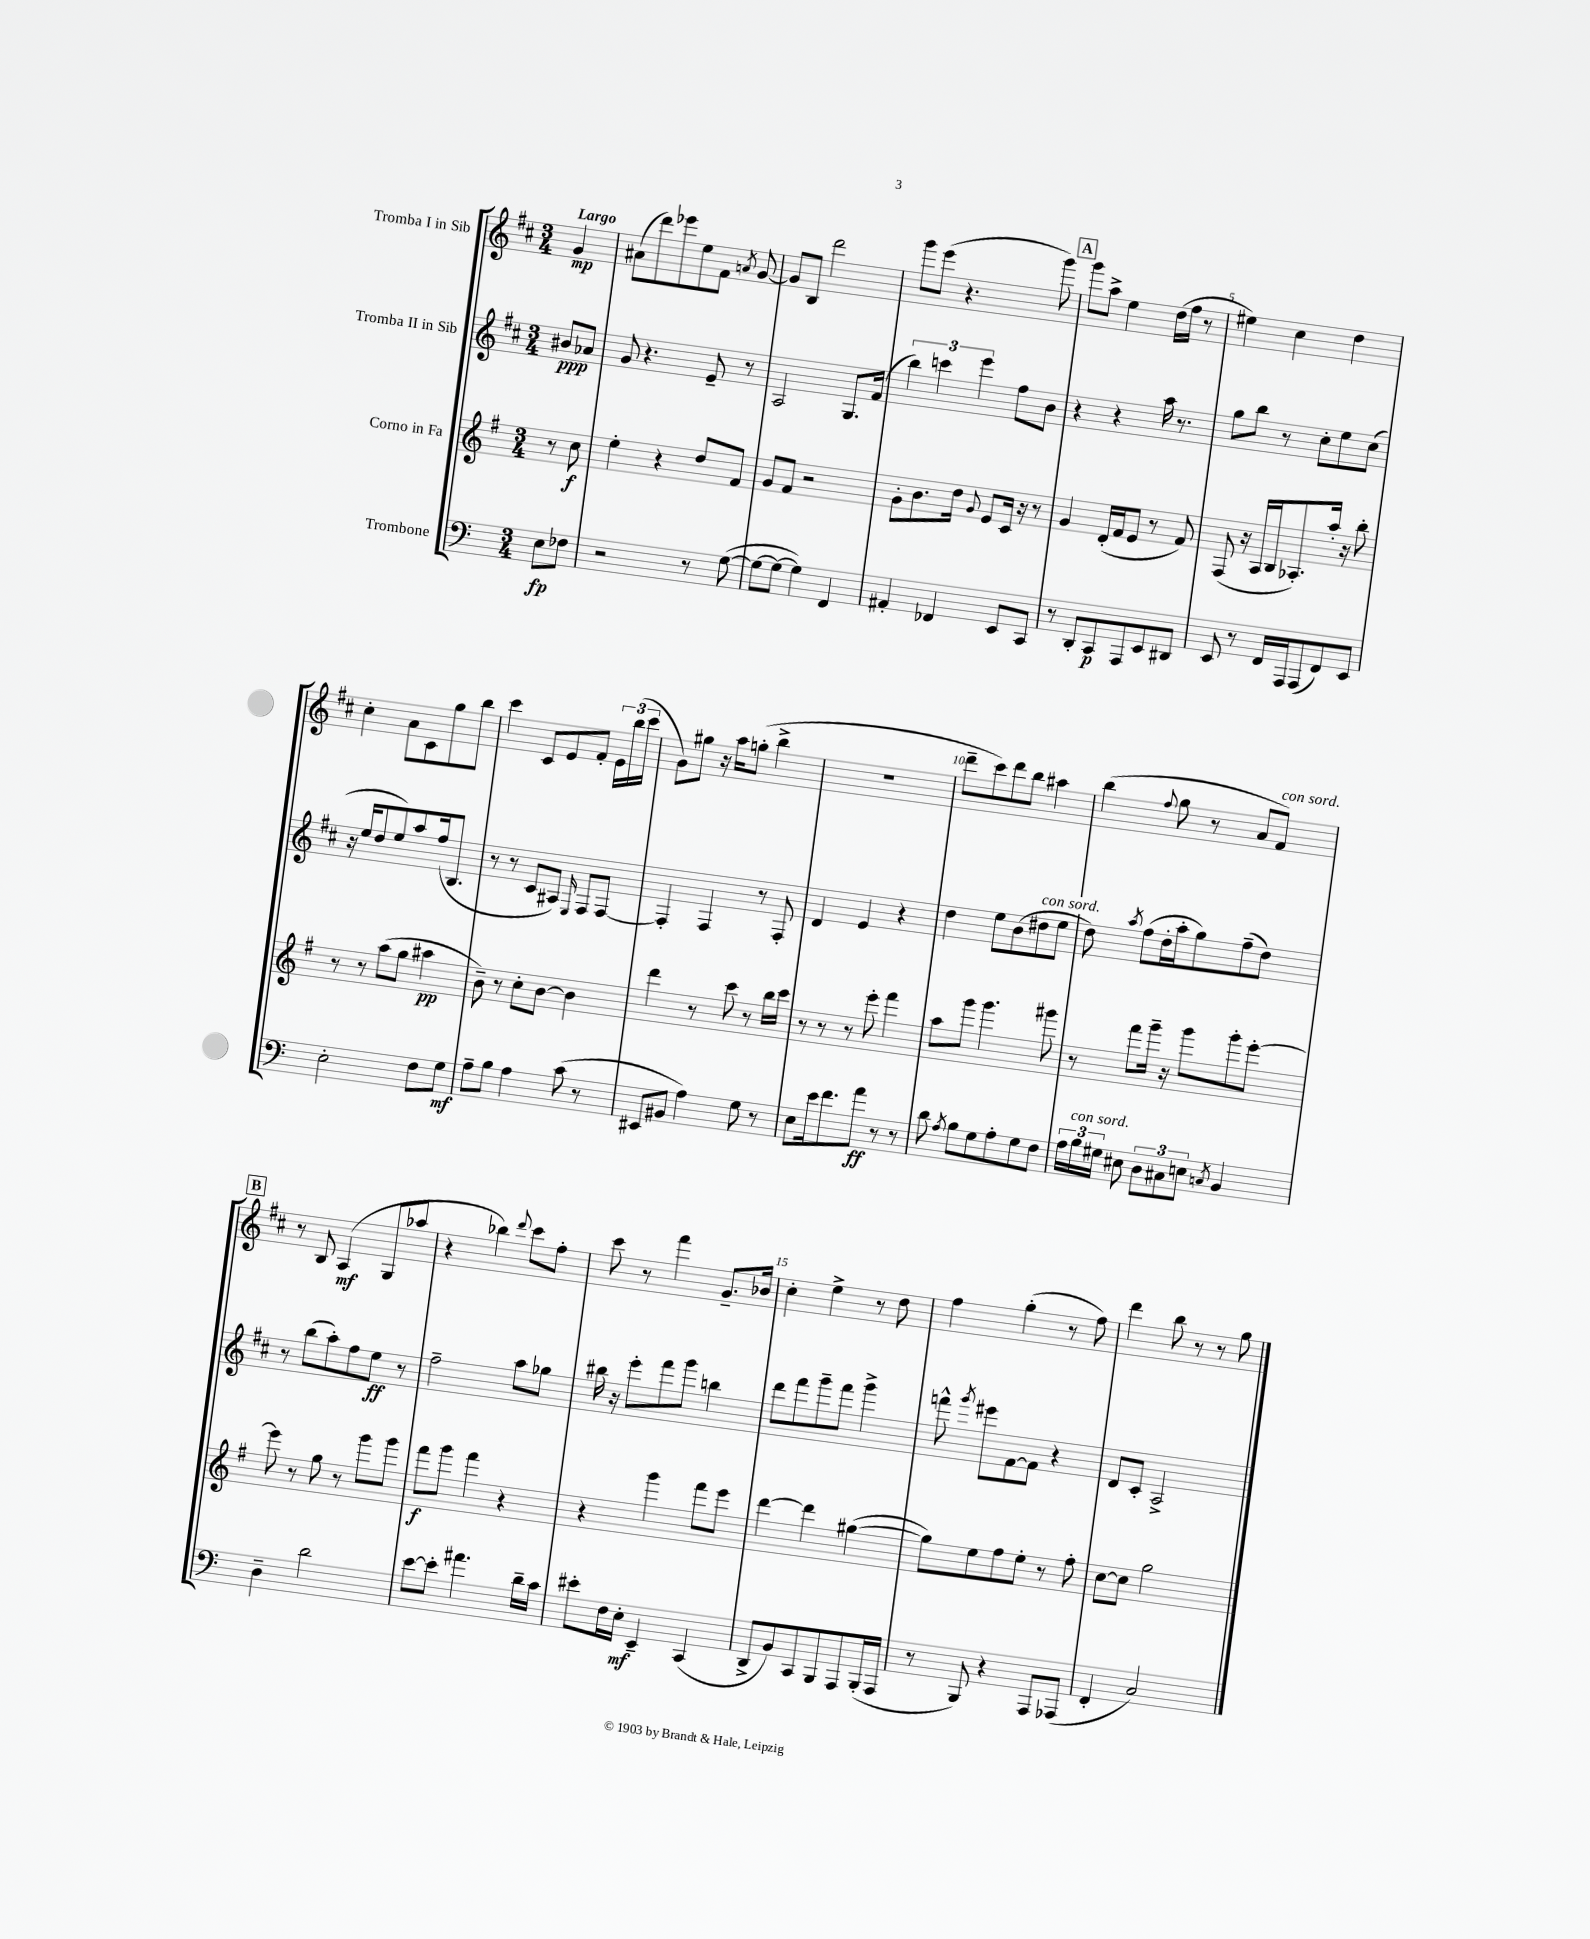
<<
\new StaffGroup <<
\new Staff = "s0" \with { instrumentName = "Tromba I in Sib" } {
    \clef treble \key d \major \numericTimeSignature \time 3/4 \partial 4 \tempo "Largo"
    \autoBeamOff g'4\mp |
    ais'8[( d'''8) ees'''8 e''8 fis'8] \acciaccatura { a'8 } g'8~ |
    g'8[ b8] d'''2 |
    g'''8[ e'''8]( r4. g'''8) |
    \mark \markup { \box "A" } g'''8[ a''8]-> e''4 d''16[( fis''16] r8 |
    eis''4) cis''4 d''4 |
    cis''4-. a'8[ cis'8 g''8 b''8] |
    cis'''4 cis'8[ e'8 fis'8]-. \tuplet 3/2 { e'16[ b''16( cis'''16] } |
    g'8[) gis''8] r16 a''16[ g''8]-.( b''4-> |
    R2. |
    d'''8[-- cis'''8) d'''8 b''8] ais''4 |
    b''4( \appoggiatura { fis''8 } g''8 r8 a'8[ fis'8]^\markup { \italic "con sord." }) |
    \mark \markup { \box "B" } r8 b8 a4\mf( g8[ aes''8] |
    r4 bes''4) \appoggiatura { d'''8 } cis'''8[ fis''8]-. |
    cis'''8 r8 fis'''4 g'8.[-- bes'16] |
    cis''4-. e''4-> r8 d''8 |
    fis''4 g''4-.( r8 fis''8) |
    d'''4 b''8 r8 r8 g''8 \bar "|." |
}
\new Staff = "s1" \with { instrumentName = "Tromba II in Sib" } {
    \clef treble \key d \major \numericTimeSignature \time 3/4 \partial 4
    \autoBeamOff bis'8[\ppp aes'8] |
    g'8 r4. e'8-- r8 |
    a2 g8.[ fis'16]( |
    \tuplet 3/2 { b''4) c'''4 e'''4 } fis''8[ b'8] |
    \mark \markup { \box "A" } r4 r4 a''16 r8. |
    g''8[ b''8] r8 cis''8[-. e''8 cis''8]( |
    r16 e''16[ d''8 e''8) a''8 fis''16( b8.] |
    r8 r8 cis'8[ ais8]) \grace { e16 } fis8[ fis8]~ |
    fis4-. fis4 r8 fis8-. |
    d'4 e'4 r4 |
    d''4 e''8[ b'8( dis''8^\markup { \italic "con sord." } e''8] |
    d''8) \acciaccatura { a''8 } fis''8[( d''16-. a''16-. g''8) fis''8--( d''8]) |
    \mark \markup { \box "B" } r8 b''8[( a''8-.) fis''8 e''8]\ff r8 |
    fis''2-- a''8[ ges''8] |
    bis''16 r16 e'''8[-. fis'''8 g'''8] b''4 |
    d'''8[ fis'''8 g'''8-- fis'''8] g'''4-> |
    f'''8-^ \acciaccatura { g'''8 } eis'''8[ fis'8~ fis'8] r4 |
    d'8[ cis'8]-. a2-> \bar "|." |
}
\new Staff = "s2" \with { instrumentName = "Corno in Fa" } {
    \clef treble \key g \major \numericTimeSignature \time 3/4 \partial 4
    \autoBeamOff r8 c''8\f |
    e''4-. r4 d''8[ fis'8] |
    g'8[ fis'8] r2 |
    g'8[-. b'8. d''16] \appoggiatura { g'8 } e'8[ c'16] r16 r8 |
    \mark \markup { \box "A" } g'4 d'16[-.( fis'16 e'8] r8 fis'8) |
    fis8( r16 a16[ b16 aes8.-.) a''16]-. r16 b''8-. |
    r8 r8 a''8[( g''8] ais''4\pp |
    b'8--) r8 c''8[-. b'8]~ b'4 |
    d'''4 r8 c'''8 r8 b''16[ c'''16] |
    r8 r8 r8 e'''8-. fis'''4 |
    a''8[ g'''8] g'''4. gis'''8 |
    r8 fis'''8[ g'''16]-- r16 g'''8[ g'''8-. e'''8]~-. |
    \mark \markup { \box "B" } e'''8 r8 g''8 r8 g'''8[ g'''8] |
    fis'''8[\f g'''8] fis'''4 r4 |
    r4 g'''4 fis'''8[ e'''8] |
    d'''4~ d'''4 gis''4~( |
    gis''8[) e''8 fis''8 e''8]-. r8 fis''8-. |
    c''8[~ c''8] g''2 \bar "|." |
}
\new Staff = "s3" \with { instrumentName = "Trombone" } {
    \clef bass \key c \major \numericTimeSignature \time 3/4 \partial 4
    \autoBeamOff e8[\fp fes8] |
    r2 r8 g8~( |
    g8[~ g8]~ g4) f,4 |
    ais,4-. fes,4 e,8[ c,8] |
    \mark \markup { \box "A" } r8 d,8[-. c,8\p a,,8 e,8 dis,8] |
    e,8 r8 f,16[ a,,16 a,,8( f,8) e,8] |
    e2-. f8[ g8]\mf |
    a8[-- b8] a4 c'8( r8 |
    eis,8[ bis,8] a4) g8 r8 |
    e8[ e'16 f'8. a'8]\ff r8 r8 |
    d'8 \acciaccatura { a8 } b8[ g8 a8-. g8 f8] |
    \tuplet 3/2 { a16[ b16^\markup { \italic "con sord." } gis16] } eis8 \tuplet 3/2 { d8[ cis8 e8] } \acciaccatura { c8 } b,4 |
    \mark \markup { \box "B" } d4-- d'2 |
    e'8[~ e'8]-. ais'4. d'16[-- c'16] |
    eis'8[-. f16 e16]-.\mf e,4-- c,4( |
    d,8[-> b,8) c,8 b,,8 a,,8 b,,16-.( a,,16] |
    r8 b,,8) r4 a,,8[ aes,,8]( |
    f,4-. c2) \bar "|." |
}
>>
>>
\layout { \context { \Score \override BarNumber.break-visibility = ##(#f #t #t) barNumberVisibility = #(every-nth-bar-number-visible 5) } }
